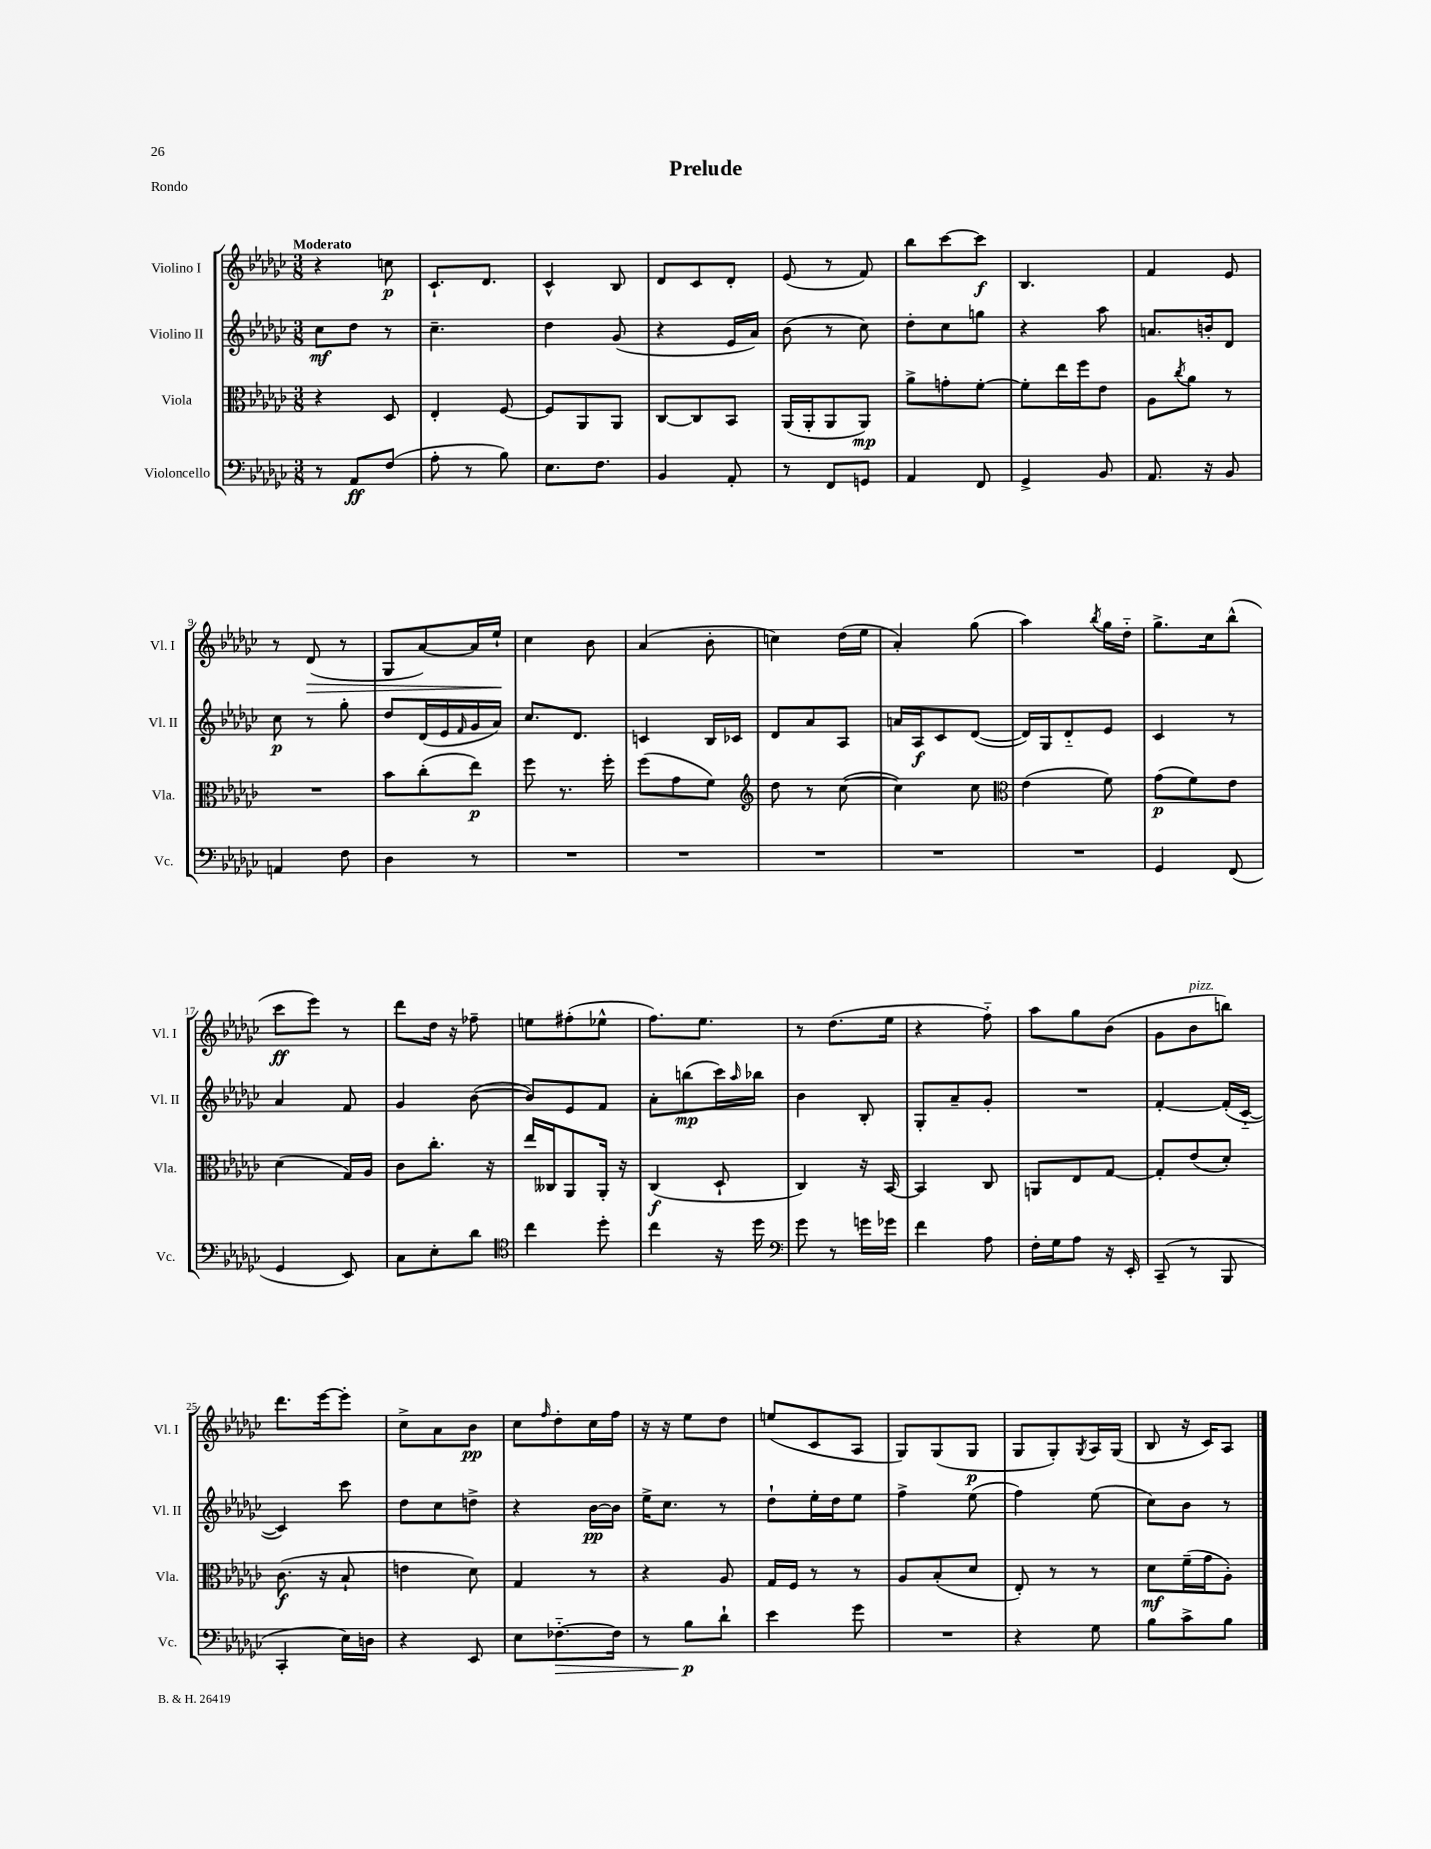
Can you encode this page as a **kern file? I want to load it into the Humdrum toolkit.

**kern	**kern	**kern	**kern
*staff4	*staff3	*staff2	*staff1
*clefF4	*clefC3	*clefG2	*clefG2
*k[b-e-a-d-g-c-]	*k[b-e-a-d-g-c-]	*k[b-e-a-d-g-c-]	*k[b-e-a-d-g-c-]
*M3/8	*M3/8	*M3/8	*M3/8
8r	4r	8cc-	4r
8AA-	.	8dd-	.
(8F	8D-	8r	8cc
=	=	=	=
8A-'	4E-'	4.cc-~	8.c-`
8r	.	.	.
.	.	.	8.d-
8B-)	[8F	.	.
=	=	=	=
8.E-	8F]	4dd-	4c-^^
.	8AA-	.	.
8.F	.	.	.
.	8AA-	(8g-	8B-
=	=	=	=
4BB-	[8C-	4r	8d-
.	8C-]	.	8c-
8AA-'	8BB-	16e-	8d-'
.	.	16a-)	.
=	=	=	=
8r	(16AA-	(8b-	(8e-
.	16AA-'	.	.
8FF	8AA-	8r	8r
8GG	8AA-)	8cc-)	8f)
=	=	=	=
4AA-	8a-^	8dd-'	8bb-
.	8g'	8cc-	[8ccc-
8FF	[8f'	8gg	8ccc-]
=	=	=	=
4GG-^	8f']	4r	4.B-
.	16ee-	.	.
.	16ff	.	.
8BB-	8e-	8aa-	.
=	=	=	=
8.AA-	8A-	8.a	4f
.	8qcc-	.	.
.	8a-	.	.
16r	.	16b'	.
8BB-	8r	8d-	8e-
=	=	=	=
4AA	4.r	8cc-	8r
.	.	8r	(8d-
8F	.	8gg-'	8r
=	=	=	=
4D-	8b-	8dd-	8G-
.	(8cc-'	(16d-	[8a-)
.	.	16e-	.
.	.	16qqf	.
8r	8ee-)	16g-	16a-]
.	.	16a-)	16ee-`
=	=	=	=
4.r	8ff	8.cc-	4cc-
.	8.r	.	.
.	.	8.d-	.
.	.	.	8b-
.	16ff'	.	.
=	=	=	=
4.r	(8ff	4c	(4a-
.	8g-	.	.
.	8f)	16B-	8b-'
.	.	16c-	.
=	=	=	=
*	*clefG2	*	*
4.r	8dd-	8d-	4cc)
.	8r	8a-	.
.	([8cc-	8A-	(16dd-
.	.	.	16ee-
=	=	=	=
4.r	4cc-])	16a	4a-')
.	.	16A-	.
.	.	8c-	.
.	8cc-	([8d-	(8gg-
=	=	=	=
*	*clefC3	*	*
4.r	(4e-	16d-])	4aa-)
.	.	16G-	.
.	.	8d-'~	.
.	.	.	8qbb-
.	8f)	8e-	16gg-
.	.	.	16dd-'~
=	=	=	=
4GG-	(8g-	4c-	8.gg-^
.	8f)	.	.
.	.	.	16cc-
(8FF	8e-	8r	(8bb-^^
=	=	=	=
4GG-	(4d-	4a-	8ccc-
.	.	.	8eee-)
8EE-)	16G-)	8f	8r
.	16A-	.	.
=	=	=	=
8C-	8c-	4g-	8ddd-
8E-'	8.cc-'	.	16dd-
.	.	.	16r
8d-	.	([8b-	8ff-~
.	16r	.	.
=	=	=	=
*clefC4	*	*	*
4cc-	16ee-	8b-])	8ee
.	16C--	.	.
.	8AA-	8e-	(8ff#'
8dd-'	16AA-'	8f	8ee-^^
.	16r	.	.
=	=	=	=
4cc-	(4C-	8a-'	8.ff)
.	.	(8bb	.
.	.	.	8.ee-
16r	8D-`	16ccc-)	.
.	.	16qqaa-	.
16dd-	.	16bb-	.
=	=	=	=
*clefF4	*	*	*
8g-	4C-)	4b-	8r
8r	.	.	(8.dd-
16g	16r	8B-'	.
16g-	[16BB-	.	16ee-
=	=	=	=
4f	4BB-]	8G-'	4r
.	.	8a-~	.
8A-	8C-	8g-'	8ff'~)
=	=	=	=
16F'	8AA	4.r	8aa-
16G-	.	.	.
8A-	8E-	.	8gg-
16r	[8G-	.	(8b-
16EE-'	.	.	.
=	=	=	=
(8CC-~	8G-']	[4f'	8g-
8r	(8e-	.	8b-
8BBB-	8d-')	(16f']	8bb)
.	.	[16c-'~	.
=	=	=	=
4CC-'	(8.c-	4c-])	8.ddd-
.	16r	.	[16eee-
16E-)	8B-`	8ccc-	8eee-']
16D	.	.	.
=	=	=	=
4r	4e	8dd-	8cc-^
.	.	8cc-	8a-
8EE-	8d-)	8dd^	8b-
=	=	=	=
8E-	4G-	4r	8cc-
.	.	.	16qqff
[8.F-'~	.	.	8dd-'
.	8r	[16b-	16cc-
16F-]	.	16b-]	16ff
=	=	=	=
8r	4r	16ee-^	16r
.	.	8.cc-	16r
8B-	.	.	8ee-
8d-`	8A-	8r	8dd-
=	=	=	=
4e-	16G-	8dd-`	(8ee
.	16F	.	.
.	8r	16ee-'	8c-
.	.	16dd-	.
8g-	8r	8ee-	8A-
=	=	=	=
4.r	8A-	4ff^	8G-)
.	(8B-'	.	(8G-
.	8d-	(8ee-	8G-
=	=	=	=
4r	8E-')	4ff)	8G-
.	8r	.	8G-')
.	.	.	8qG-
8G-	8r	(8ee-	16A-
.	.	.	(16G-
=	=	=	=
8B-	8d-	8cc-)	8B-
8c-^	(16f~	8b-	16r
.	16g-	.	16c-)
8B-	8A-')	8r	8A-
==	==	==	==
*-	*-	*-	*-
